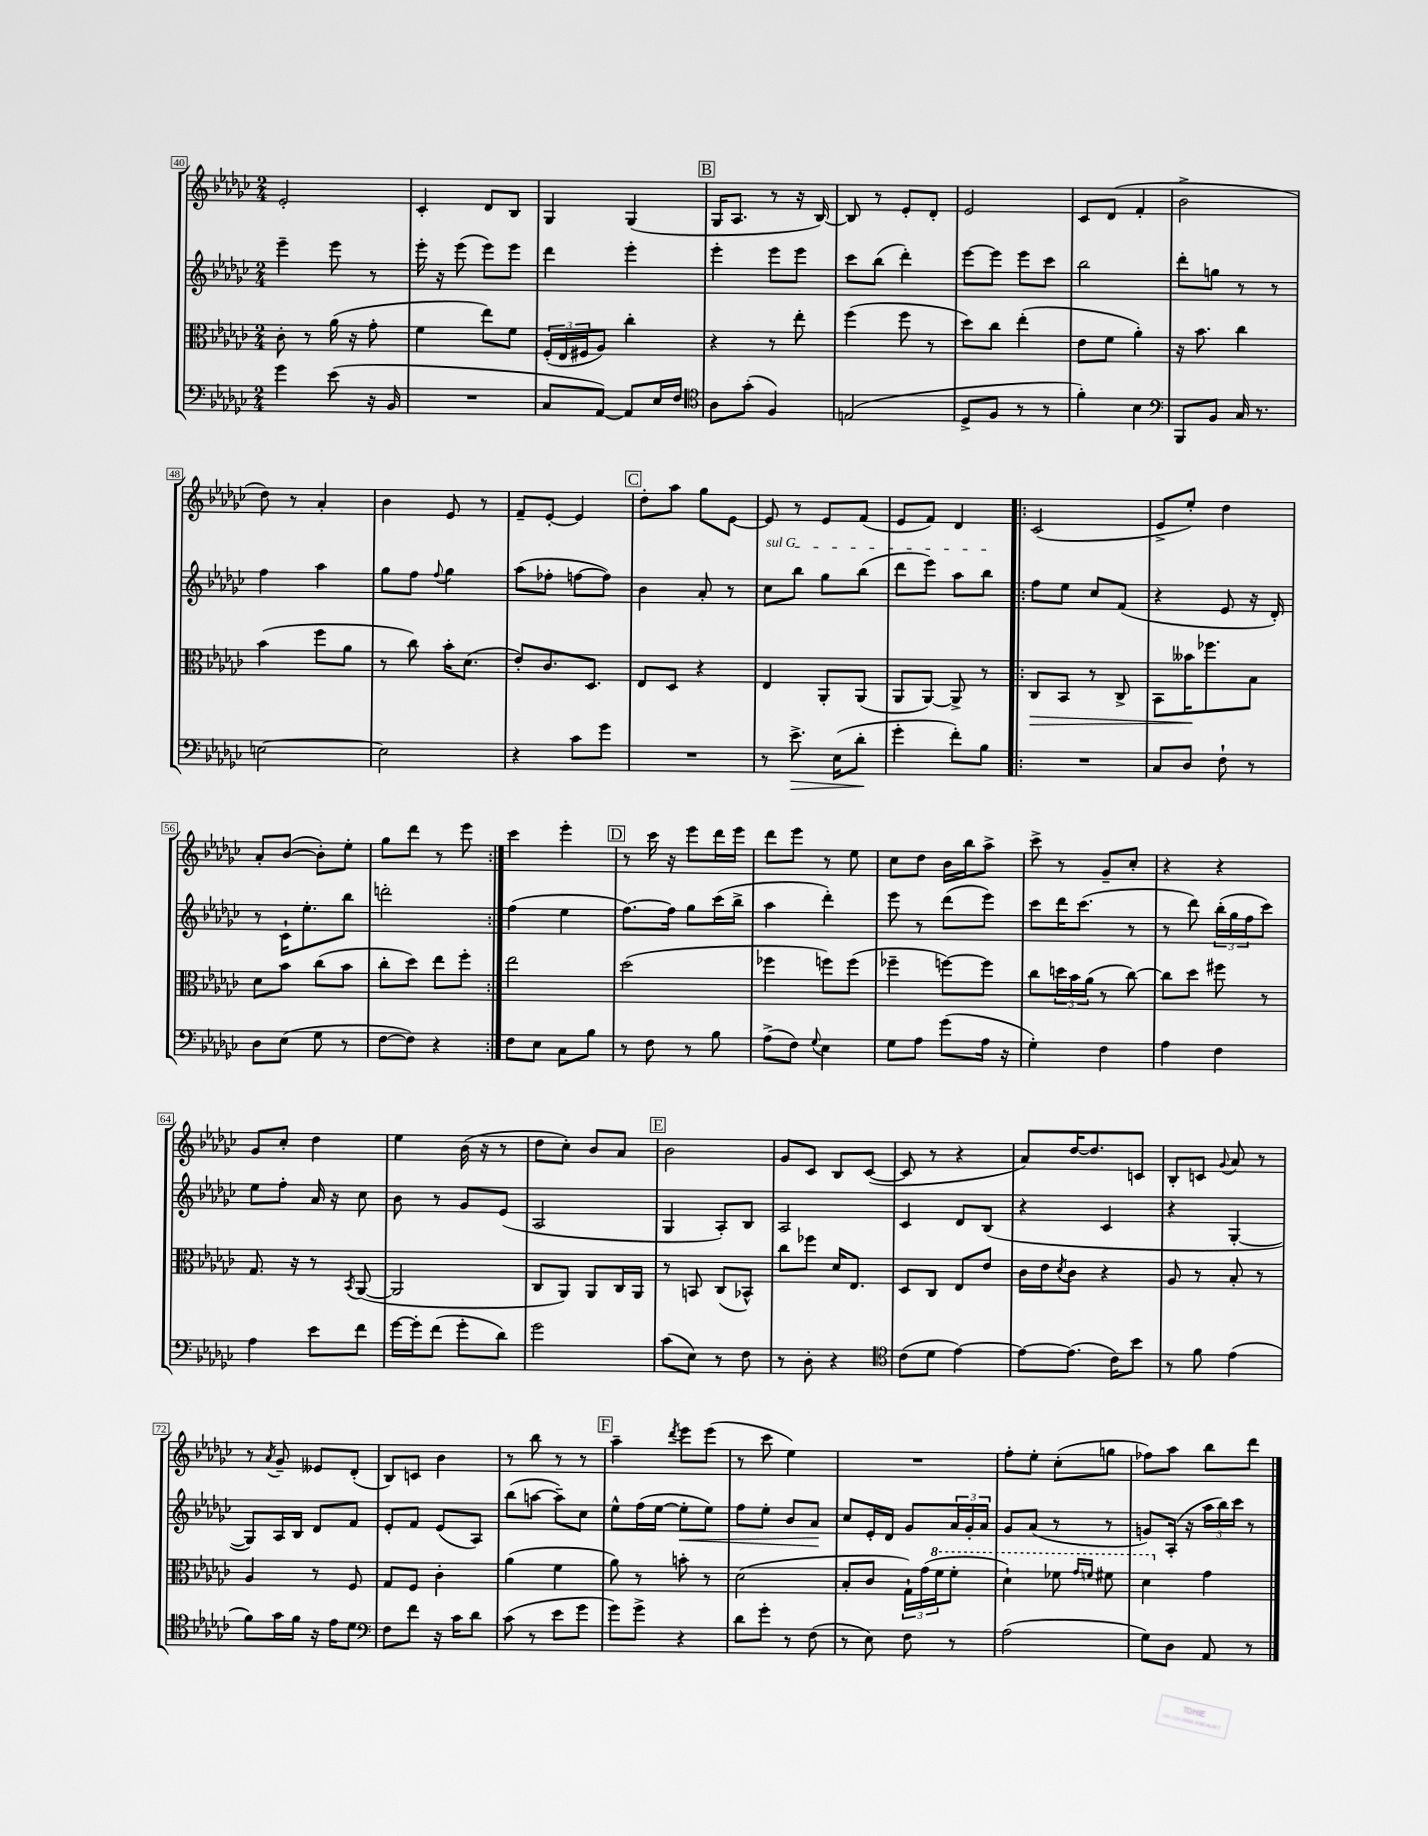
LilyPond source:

<<
\new StaffGroup <<
\new Staff = "s0" {
    \clef treble \key ges \major \numericTimeSignature \time 2/4
    ees'2-. |
    ces'4-. des'8 bes8 |
    ges4 ges4( |
    \mark \markup { \box "B" } ges16 aes8. r8 r16 bes16~) |
    bes8 r8 ees'8-. des'8-. |
    ees'2 |
    ces'8 des'8( f'4-. |
    bes'2-> |
    des''8) r8 aes'4-. |
    bes'4 ees'8 r8 |
    f'8-- ees'8~-. ees'4 |
    \mark \markup { \box "C" } des''8-. aes''8 ges''8 ees'8~ |
    ees'8 r8 ees'8 f'8( |
    ees'8 f'8) des'4 |
    \repeat volta 2 { ces'2( |
    ees'8-> ees''8-.) des''4 |
    aes'8-. bes'8~( bes'8-.) ees''8-. |
    ges''8 des'''8 r8 ees'''8 | }
    ces'''4 ees'''4-. |
    \mark \markup { \box "D" } r8 ces'''16 r16 ees'''8 des'''16 ees'''16 |
    des'''8 ees'''8 r8 ees''8 |
    ces''8 des''8 bes'16 bes''16 aes''8-> |
    ces'''8-> r8 ges'8-- ces''8-. |
    r4 r4 |
    ges'8 ces''8-. des''4 |
    ees''4 bes'16( r16 r8 |
    des''8 ces''8-.) bes'8 aes'8 |
    \mark \markup { \box "E" } bes'2 |
    ges'8 ces'8 bes8 ces'8~( |
    ces'8 r8 r4 |
    aes'8) des''16~ des''8. c'8 |
    bes8-. c'8 \appoggiatura { ges'8 } aes'8 r8 |
    r8 \acciaccatura { aes'8 } ges'8-- eeses'8 des'8-.( |
    bes8) c'8 bes'4 |
    r8 bes''8 r8 r8 |
    \mark \markup { \box "F" } aes''4-- \acciaccatura { des'''8 } ees'''8 ees'''8( |
    r8 ces'''8 ees''4) |
    R2 |
    f''8-. ees''8-. ces''8-.( g''8 |
    fes''8) aes''8 bes''8 des'''8 \bar "|." |
}
\new Staff = "s1" {
    \clef treble \key ges \major \numericTimeSignature \time 2/4
    ees'''4-- ees'''8 r8 |
    ees'''16-. r16 ees'''8( ees'''8) ees'''8 |
    des'''4 ees'''4-. |
    \mark \markup { \box "B" } ees'''4-. ees'''8 ees'''8 |
    ces'''8 bes''8( des'''4-.) |
    ees'''8~ ees'''8 ees'''8 ces'''8 |
    bes''2 |
    des'''8-. g''8 r8 r8 |
    f''4 aes''4 |
    ges''8 f''8 \appoggiatura { f''8 } ges''4 |
    aes''8( fes''8-. f''8~ f''8) |
    \mark \markup { \box "C" } bes'4 aes'8-. r8 |
    \once \override TextSpanner.bound-details.left.text = \markup { \italic "sul G" } ces''8\startTextSpan bes''8 ges''8 bes''8( |
    des'''8 ees'''8) aes''8 bes''8\stopTextSpan |
    \repeat volta 2 { f''8 ees''8 ces''8 f'8( |
    r4 ees'8 r16 des'16-.) |
    r8 ces'16-! ees''8.-. bes''8 |
    d'''2-. | }
    f''4( ees''4 |
    \mark \markup { \box "D" } f''8.~) f''16 ges''8 ces'''16( bes''16-> |
    aes''4 des'''4-.) |
    ees'''8 r8 des'''8( ees'''8) |
    ces'''8 des'''16 ces'''8.( r8 |
    r8 des'''8) \tuplet 3/2 { bes''16-.( ges''16 f''16 } ces'''8) |
    ees''8 f''8-. aes'16 r16 ces''8 |
    bes'8 r8 ges'8 ees'8( |
    aes2 |
    \mark \markup { \box "E" } ges4 aes8-.) bes8 |
    aes2 |
    ces'4 des'8 bes8( |
    r4 ces'4 |
    r4 ges4~-. |
    ges8) aes16 bes16 des'8 f'8 |
    ees'8-. f'8 ees'8( aes8) |
    bes''8( a''8~ a''8--) ces''8 |
    \mark \markup { \box "F" } ees''8-^ f''16( ees''16~ ees''8-.\< ees''8) |
    f''8 ees''8-. bes'8 aes'8\! |
    ces''8 ees'16-. des'16 ges'8 \tuplet 3/2 { aes'16 ges'16-. aes'16 } |
    ges'8 aes'8( r8 r8 |
    g'8) aes16-.( r16 \tuplet 3/2 { aes''16 bes''16) ces'''16 } r8 \bar "|." |
}
\new Staff = "s2" {
    \clef alto \key ges \major \numericTimeSignature \time 2/4
    ces'8-. r8 aes'16( r16 ges'8-. |
    f'4 ees''8) f'8 |
    \tuplet 3/2 { f16-.( ees16 fis16 } aes8) ces''4-. |
    \mark \markup { \box "B" } r4 r8 ees''8-. |
    f''4( f''8 r8 |
    des''8) ces''8 ees''4-.( |
    ees'8 f'8 aes'4-.) |
    r16 bes'8. ces''4 |
    bes'4( f''8 aes'8 |
    r8 ces''8) bes'16-. des'8.( |
    ees'8-.) ces'8. des8. |
    \mark \markup { \box "C" } ees8 des8 r4 |
    ees4 aes,8-. aes,8( |
    aes,8 aes,8~) aes,8-> r8 |
    \repeat volta 2 { ces8\> bes,8 r8 ces8-> |
    bes,8 beses'16\! fes''8. bes8 |
    des'8 bes'8 ces''8( bes'8 |
    ces''8-. des''8) ees''8 f''8-. | }
    ees''2 |
    \mark \markup { \box "D" } des''2( |
    fes''4 f''8) f''8( |
    fes''4-- f''8~) f''8 |
    ces''8 \tuplet 3/2 { d''16 bes'16 aes'16( } r8 ces''8~) |
    ces''8 des''8 fis''8 r8 |
    ges8. r16 r8 \acciaccatura { bes,8 } aes,8~( |
    aes,2 |
    ces8 aes,8) aes,8 ces16 aes,16 |
    \mark \markup { \box "E" } r8 b,8 ces8( bes,8-^) |
    ces''8 fes''8 des'16 ees8. |
    des8 ces8 ees8 ees'8 |
    ces'16 ees'16 \acciaccatura { des'8 } ces'8 r4 |
    aes8 r8 bes8-. r8 |
    aes4 r8 f8 |
    ges8 f8 ces'4-. |
    aes'4( f'4 |
    \mark \markup { \box "F" } aes'8) r8 b'8-. r8 |
    des'2( |
    bes8-. ces'8 \tuplet 3/2 { ges16-!) ges'16( \ottava #1 f''16 } f''8-. |
    des''4-!) fes''8 \grace { ges''16 f''16 } fis''8 |
    des''4 \ottava #0 ges'4 \bar "|." |
}
\new Staff = "s3" {
    \clef bass \key ges \major \numericTimeSignature \time 2/4
    ges'4 ees'8( r16 bes,16 |
    R2 |
    ces8 aes,8~) aes,8 ees16 f16 |
    \mark \markup { \box "B" } \clef tenor aes8 ges'8-.( f4) |
    e2( |
    des8-> f8 r8 r8 |
    f'4-.) bes4 |
    \clef bass bes,,8 bes,8 ces16 r8. |
    e2~ |
    e2 |
    r4 ces'8 ges'8 |
    \mark \markup { \box "C" } R2 |
    r8 ees'8.->\> ees16( des'8-.\! |
    ges'4-. f'8-.) bes8 |
    \repeat volta 2 { R2 |
    ces8 des8 f8-! r8 |
    des8 ees8( ges8 r8 |
    f8~ f8) r4 | }
    f8 ees8 ces8 bes8 |
    \mark \markup { \box "D" } r8 f8 r8 bes8 |
    aes8->( f8) \appoggiatura { ges8 } ees4 |
    ges8 aes8 ges'8( aes16 r16 |
    ges4-.) f4 |
    aes4 f4 |
    aes4 ees'8 f'8 |
    ges'16~ ges'16-. f'8( ges'8-. des'8) |
    ges'2 |
    \mark \markup { \box "E" } ces'8( ees8) r8 f8 |
    r8 des8-. r4 |
    \clef tenor ces'8( des'8 ees'4~) |
    ees'8~ ees'8.( ces'16) bes'8 |
    r8 f'8 ees'4( |
    f'8) ges'16 f'16 r16 ees'16 des'8 |
    \clef bass f8 f'8 r16 ces'16 des'8 |
    ces'8( r8 ees'8 ges'8 |
    \mark \markup { \box "F" } ges'8) ges'8-> r4 |
    des'8 ges'8-. r8 f8( |
    r8 ees8) f8 r8 |
    aes2( |
    ges8) des8 aes,8 r8 \bar "|." |
}
>>
>>
\layout { \context { \Score currentBarNumber = #40 \override BarNumber.stencil = #(make-stencil-boxer 0.1 0.3 ly:text-interface::print) } }
